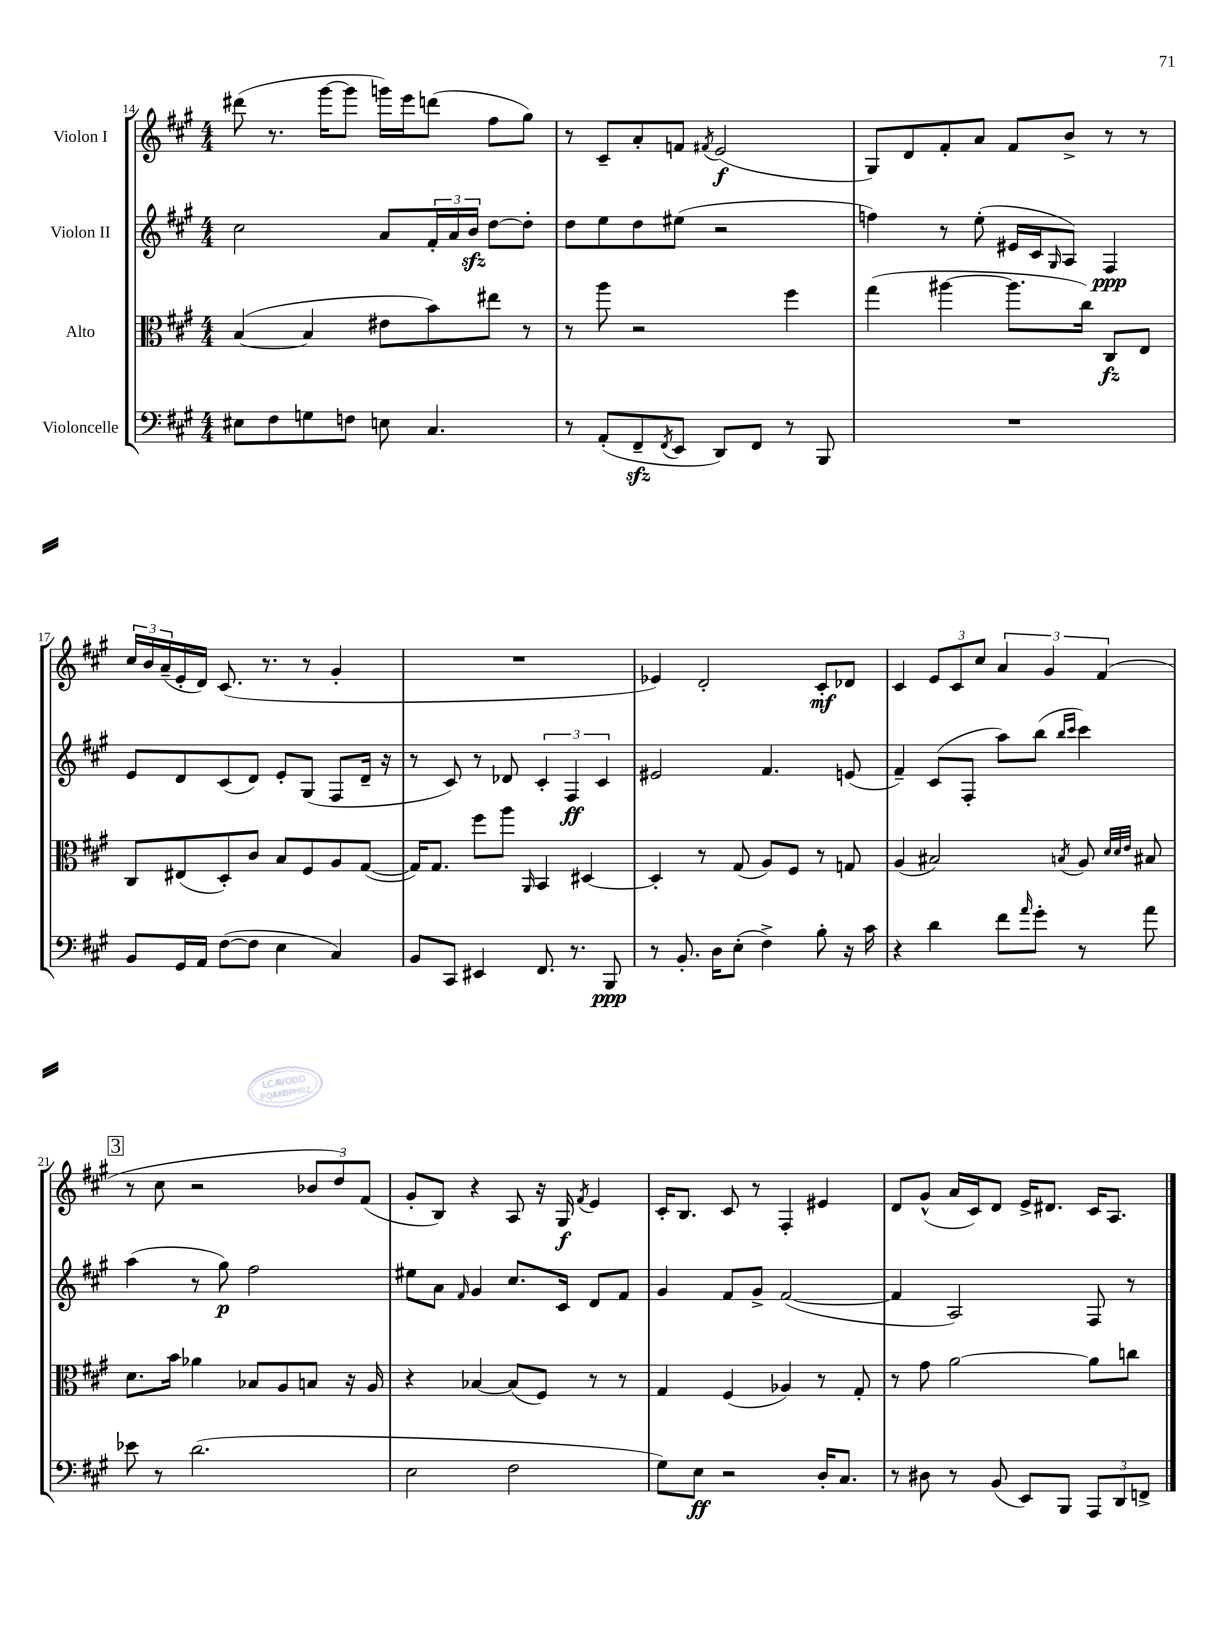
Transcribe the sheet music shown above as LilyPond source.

<<
\new StaffGroup <<
\new Staff = "s0" \with { instrumentName = "Violon I" } {
    \clef treble \key a \major \numericTimeSignature \time 4/4
    dis'''8( r8. gis'''16~ gis'''8 g'''16) e'''16 d'''8( fis''8 gis''8) |
    r8 cis'8-- a'8-. f'8 \acciaccatura { fis'8 } e'2\f( |
    gis8) d'8 fis'8-. a'8 fis'8 b'8-> r8 r8 |
    \tuplet 3/2 { cis''16 b'16 a'16--( } e'16-. d'16) cis'8.( r8. r8 gis'4-. |
    R1 |
    ees'4) d'2-. cis'8-.\mf des'8 |
    cis'4 \tuplet 3/2 { e'8 cis'8 cis''8 } \tuplet 3/2 { a'4 gis'4 fis'4( } |
    \mark \markup { \box "3" } r8 cis''8 r2 \tuplet 3/2 { bes'8 d''8) fis'8( } |
    gis'8-. b8) r4 a8 r16 gis16\f \acciaccatura { fis'8 } e'4 |
    cis'16-. b8. cis'8 r8 fis4-. eis'4 |
    d'8 gis'8-^( a'16 cis'16) d'8 e'16-> dis'8. cis'16 a8. \bar "|." |
}
\new Staff = "s1" \with { instrumentName = "Violon II" } {
    \clef treble \key a \major \numericTimeSignature \time 4/4
    cis''2 a'8 \tuplet 3/2 { fis'16-. a'16 b'16\sfz } d''8~ d''8-. |
    d''8 e''8 d''8 eis''8( r2 |
    f''4) r8 e''8-.( eis'16 cis'16 \grace { gis16 } a8) fis4\ppp |
    e'8 d'8 cis'8( d'8) e'8-. gis8( fis8 d'16-- r16 |
    r8 cis'8) r8 des'8 \tuplet 3/2 { cis'4-. fis4\ff cis'4 } |
    eis'2 fis'4. e'8( |
    fis'4--) cis'8( fis8-. a''8) b''8( \grace { b''16 cis'''16 } cis'''4) |
    \mark \markup { \box "3" } a''4( r8 gis''8\p) fis''2 |
    eis''8 a'8 \grace { fis'16 } gis'4 cis''8. cis'16 d'8 fis'8 |
    gis'4 fis'8 gis'8-> fis'2~( |
    fis'4 a2) fis8 r8 \bar "|." |
}
\new Staff = "s2" \with { instrumentName = "Alto" } {
    \clef alto \key a \major \numericTimeSignature \time 4/4
    b4~( b4 eis'8 b'8) eis''8 r8 |
    r8 a''8 r2 fis''4 |
    gis''4( ais''4~ ais''8. cis''16) cis8\fz e8 |
    cis8 eis8( d8-.) cis'8 b8 fis8 a8 gis8~( |
    gis16) gis8. fis''8 a''8 \grace { a,16 } b,4 dis4~ |
    dis4-. r8 gis8( a8) fis8 r8 g8 |
    a4( bis2) \acciaccatura { b8 } a8 \grace { d'32 d'32 e'32 } bis8 |
    \mark \markup { \box "3" } d'8. b'16 aes'4 bes8 a8 b8 r16 a16 |
    r4 bes4~ bes8( fis8) r8 r8 |
    gis4 fis4( aes4) r8 gis8-. |
    r8 gis'8 a'2~ a'8 c''8 \bar "|." |
}
\new Staff = "s3" \with { instrumentName = "Violoncelle" } {
    \clef bass \key a \major \numericTimeSignature \time 4/4
    eis8 fis8 g8 f8 e8 cis4. |
    r8 a,8-.( fis,8--\sfz \acciaccatura { fis,8 } e,8 d,8) fis,8 r8 b,,8 |
    R1 |
    b,8 gis,16 a,16 fis8~( fis8 e4 cis4) |
    b,8 cis,8 eis,4 fis,8. r8. b,,8\ppp |
    r8 b,8.-. d16 e8-.( fis4->) b8-. r16 cis'16 |
    r4 d'4 fis'8 \grace { a'16 } gis'8-. r8 a'8 |
    \mark \markup { \box "3" } ees'8 r8 d'2.( |
    e2 fis2 |
    gis8) e8\ff r2 d16-. cis8. |
    r8 dis8 r8 b,8( e,8) b,,8 \tuplet 3/2 { a,,8 d,8 f,8-> } \bar "|." |
}
>>
>>
\layout { \context { \Score currentBarNumber = #14 } }
